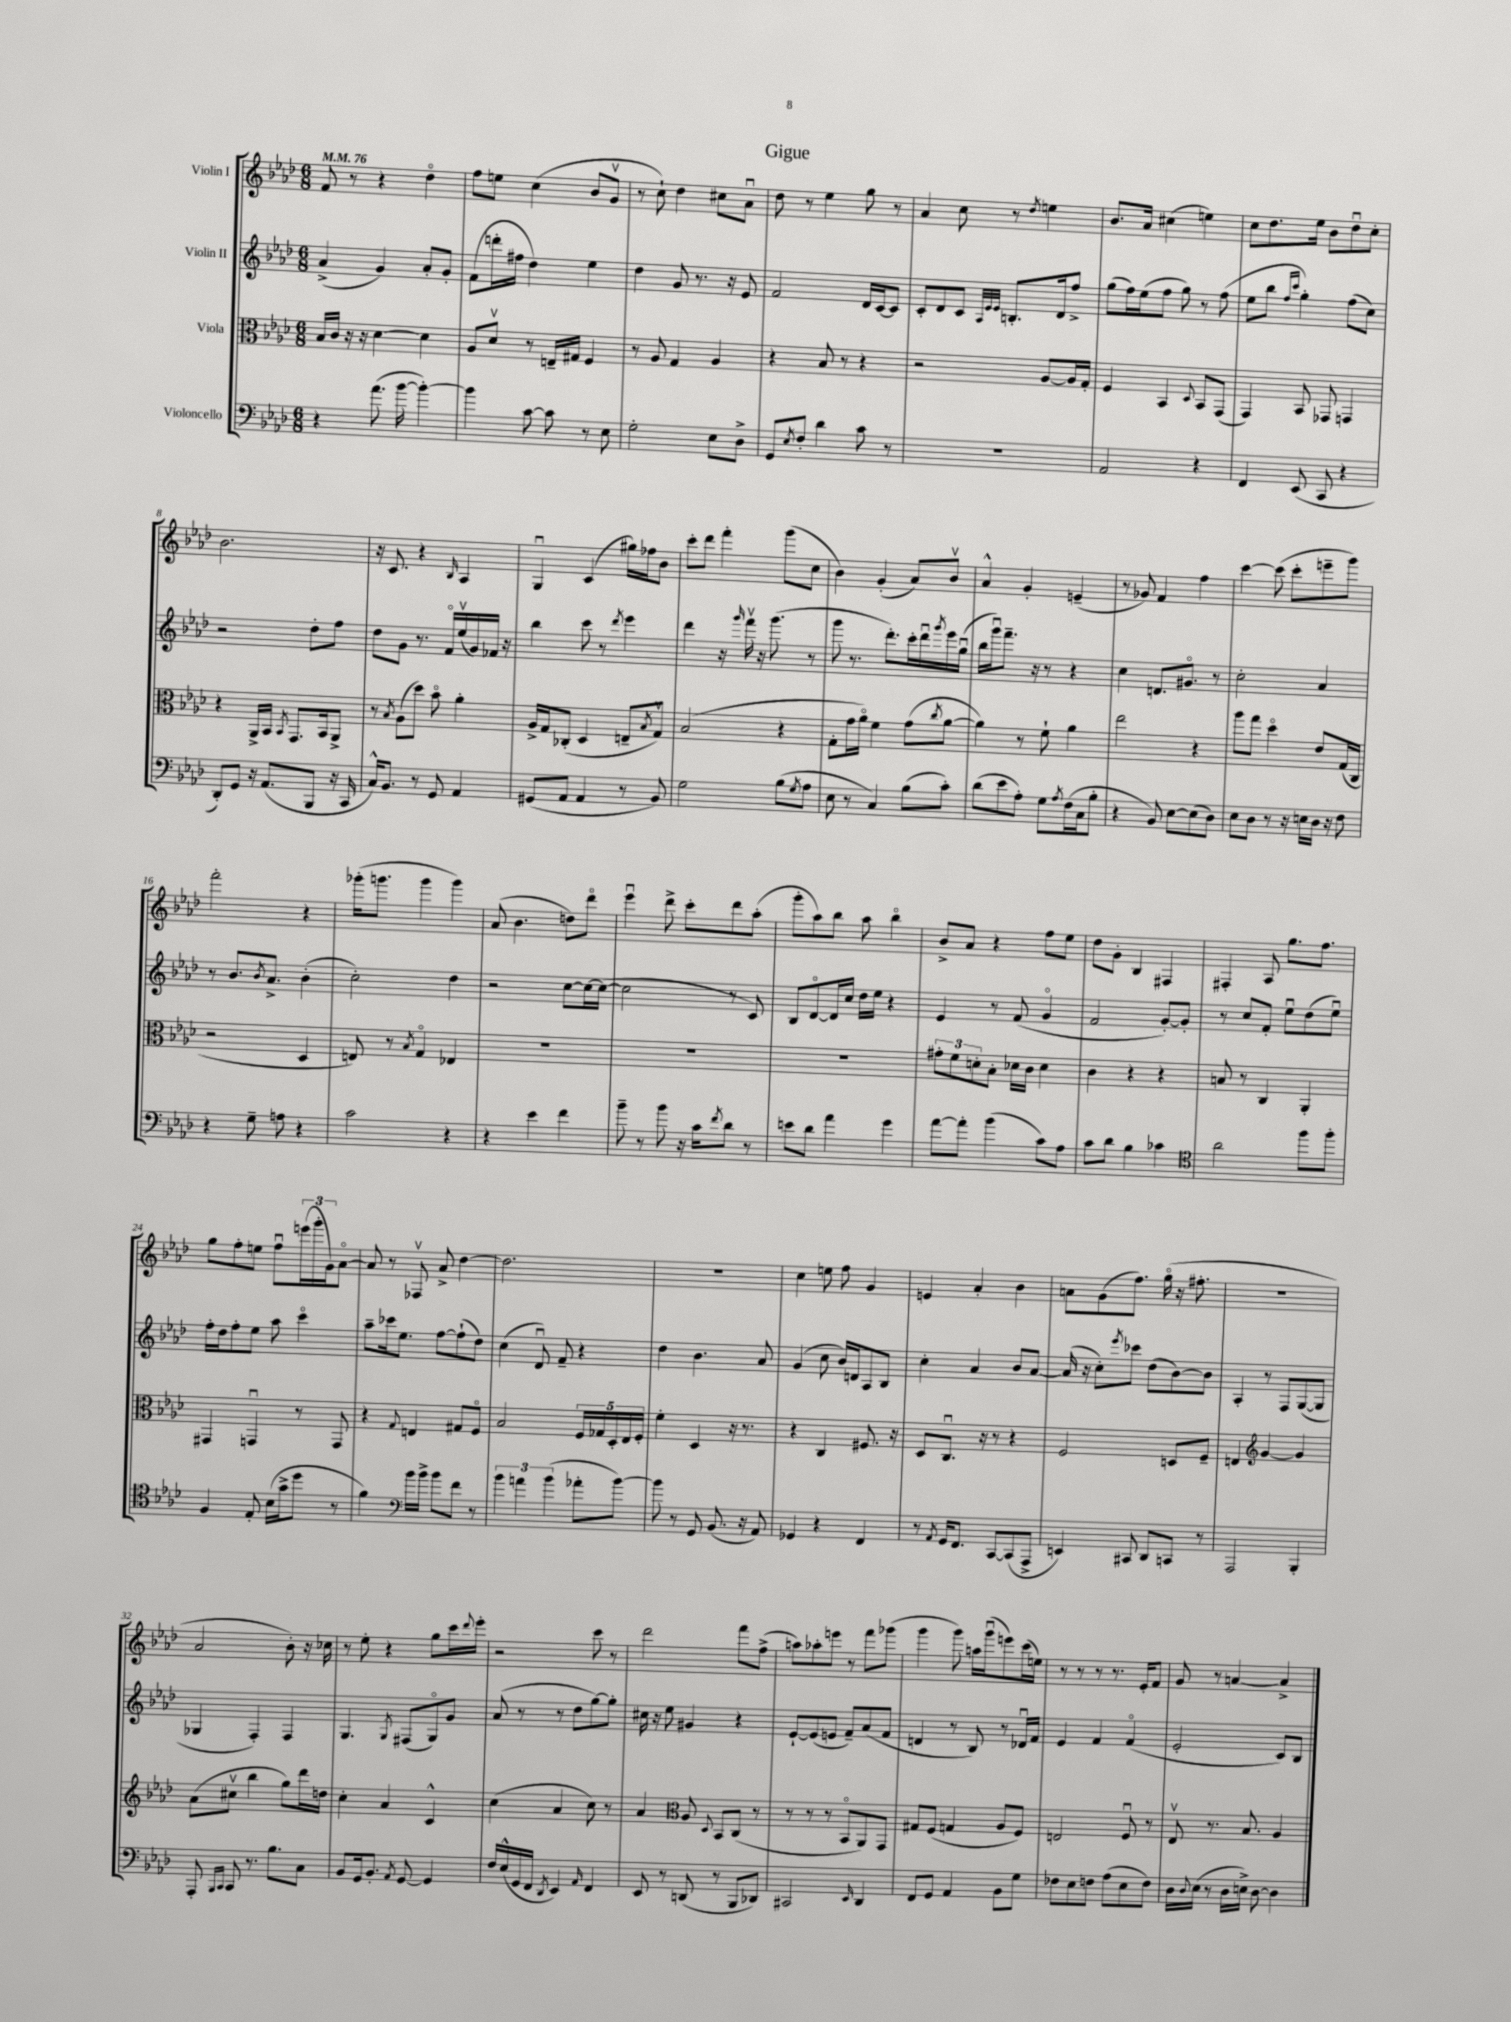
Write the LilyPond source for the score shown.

\header { title = "Gigue" }
<<
\new StaffGroup <<
\new Staff = "s0" \with { instrumentName = "Violin I" } {
    \clef treble \key aes \major \numericTimeSignature \time 6/8 \tempo 4 = 76
    f'8 r8 r4 des''4\flageolet |
    f''8 e''8 c''4( bes'8 g'8\upbow |
    r8 c''8-!) des''4 cis''8 aes'8\downbow |
    des''8 r8 ees''4 g''8 r8 |
    aes'4 c''8 r8 \acciaccatura { des''8 } e''4 |
    bes'8. aes'16 cis''4( e''4) |
    c''8 des''8. ees''16 bes'8 des''8\downbow c''8-. |
    bes'2. |
    r16 c'8. r4 \grace { bes16 } aes4 |
    g4\downbow c'4( gis''16) fes''16 bes'8 |
    c'''8-. des'''8 f'''4-. g'''8( c''8 |
    bes'4) g'4-.( aes'8) bes'8\upbow |
    aes'4-^ g'4-. e'4--( |
    r8 ges'8) f'4 f''4 |
    c'''4~ c'''8( c'''8-. e'''8-- g'''8) |
    f'''2-. r4 |
    ges'''16-.( g'''8. g'''4 g'''4) |
    aes'8( bes'4. d''8) des'''8\flageolet |
    ees'''4\downbow des'''8-> c'''8-. des'''8 aes''8-.( |
    g'''8-. aes''8) bes''8 aes''8 bes''4\flageolet |
    bes'8-> aes'8 r4 f''8 ees''8 |
    des''8 g'8-. bes4 fis4 |
    fis4-. aes8 g''8. f''8. |
    g''8 f''8-. e''8 f''8\downbow \tuplet 3/2 { e'''16( g'''16-. g'16) } aes'8~\flageolet |
    aes'8 r8 fes8\upbow aes'8-> des''4~ |
    des''2. |
    R2. |
    c''4 e''8 f''8 g'4 |
    e'4 aes'4-. bes'4 |
    a'8 g'8( f''8.) g''16\flageolet( r16 fis''8.-. |
    R2. |
    aes'2 bes'8-.) r16 ces''16 |
    r8 ees''8-. r4 g''8 c'''16 \appoggiatura { des'''8 } ees'''16-. |
    r2 c'''8 r8 |
    des'''2 f'''8 f''8->( |
    a''8) aes''8-. e'''8 r8 f'''8 ges'''8( |
    g'''4 g'''8) a''16 g'''16\downbow( e'''8) c'''16( e''16) |
    r8 r8 r8 r8. ees'16-. f'8 |
    g'8 r8 a'4~ a'4-> \bar "|." |
}
\new Staff = "s1" \with { instrumentName = "Violin II" } {
    \clef treble \key aes \major \numericTimeSignature \time 6/8
    aes'4->( g'4) aes'8-. g'8-. |
    f'8( d'''16-. fis''16 des''4) ees''4 |
    des''4 g'8 r8. r16 ees'8 |
    f'2 des'16 c'16~ c'8 |
    c'8-. des'8 c'8 \grace { aes32 ees'32 ees'32 } b8.-. des'16 f''8-> |
    g''8( f''16) ees''16( f''8 g''8) r8 f''8( |
    ees''8 bes''8 \grace { f''16 c'''16 } g''4-.) f''8( c''8) |
    r2 des''8-. f''8 |
    des''8 g'8 r8. f'16\flageolet ees''16\upbow( g'16) fes'16 r16 |
    bes''4 c'''8 r8 \acciaccatura { des'''8 } ees'''4 |
    des'''4 r16 \grace { g'''16 } f'''16\upbow r16 g'''8.( r8 |
    g'''8 r8. des'''8.-.) c'''16-. des'''16\downbow \acciaccatura { g'''8 } ees'''16 g''16\downbow( |
    bes''16 g'''16\downbow) f'''8.-- r16 r8 r4 |
    c''4 d'8. gis'8.\flageolet r8 |
    c''2-. aes'4 |
    r8 bes'8. \acciaccatura { bes'8 } aes'8.-> bes'4-.( |
    c''2-.) des''4 |
    r2 c''8~ c''16~ c''16~( |
    c''2 r8 c'8) |
    bes8 des'8~\flageolet des'16 c''16 des''16 ees''16 r4 |
    ees'4 r8 f'8( g'4\flageolet |
    f'2 g'8~-.) g'8-. |
    r8 c''8 f'8-. ees''8\downbow des''8( ees''8\downbow) |
    f''16-. des''16 f''8-. ees''8 aes''8 c'''4\flageolet |
    aes''8-- ces'''16 ees''8. f''8~ f''8-!( des''8) |
    c''4( des'8\downbow) f'8-- r4 |
    des''4 bes'4. aes'8 |
    g'4( c''8 bes'16) d'16 aes8 bes8 |
    c''4-. aes'4 bes'8 aes'8~ |
    aes'16( r16 c''8-.) \acciaccatura { ees'''8 } ces'''8 des''8( bes'8~) bes'8 |
    aes4-. r8 f8 g8~( g8 |
    ges4 f4-.) f4 |
    g4. \acciaccatura { g8 } fis8( g8\flageolet) g'8 |
    aes'8( r8 r8 des''8 g''8~) g''8-. |
    cis''16 r16 ees''8 gis'4 r4 |
    ees'8~-! ees'8( e'8 f'8--) aes'8( f'8 |
    d'4 r8 bes8) r8 des'16\downbow f'16 |
    ees'4 f'4 f'4\flageolet( |
    ees'2-. c'8) bes8 \bar "|." |
}
\new Staff = "s2" \with { instrumentName = "Viola" } {
    \clef alto \key aes \major \numericTimeSignature \time 6/8
    bes16 c'16 r16 r16 des'4~ des'4 |
    aes8 des'8\upbow r8 e16-- gis16 f4 |
    r8 aes8 g4 aes4 |
    r4 bes8 r8 r4 |
    r2 aes8~ aes16 g16-. |
    f4 bes,4 \appoggiatura { des8 } bes,8 g,8( |
    g,4) bes,8 ges,8 g,4 |
    r4 aes,16-> bes,16 \acciaccatura { bes,8 } g,8. bes,16 aes,8-> |
    r8 \acciaccatura { bes8 } aes8( des''8) bes'8\flageolet aes'4-. |
    aes16-> g16 ces8-.( des4 e8-- \acciaccatura { bes8 } g8\upbow) |
    bes2( r4 |
    g8-. g'16 aes'16\flageolet) f'4 g'8( \acciaccatura { c''8 } aes'8~ |
    aes'4) r8 f'8-! aes'4 |
    ees''2 r4 |
    aes''8 g''8 des''4\flageolet ees'8 g16( c16 |
    r2 des4 |
    e8) r8 \acciaccatura { bes8 } g4\flageolet ees4 |
    R2. |
    R2. |
    R2. |
    \tuplet 3/2 { gis'8-. f'8 d'8-. } bes8-. des'16 c'16 des'4 |
    c'4 r4 r4 |
    b8 r8 c4 aes,4-. |
    gis,4 g,4\downbow r8 g,8 |
    r4 \appoggiatura { g8 } e4 gis8 f8\flageolet |
    bes2 \tuplet 5/4 { f16 ges16 des16-. ees16 f16-. } |
    f'4-. des4 r16 r8. |
    r4 c4 fis8. r16 |
    des8 c8.\downbow r16 r8 r4 |
    f2 d8 f8-- |
    e4 \clef treble g'4~ g'4 |
    aes'8( cis''8\upbow bes''4 g''8) des'''16 d''16 |
    c''4-. aes'4 c'4-^ |
    c''4( aes'4 c''8) r8 |
    aes'4 \clef alto aes8 \appoggiatura { des8 } bes,8 c8( r8 |
    r8 r8 r8 bes,8\flageolet aes,8) g,8 |
    gis8 f8( g4 aes8 f8) |
    e2 f8\downbow r8 |
    ees8\upbow r8. bes8. aes4 \bar "|." |
}
\new Staff = "s3" \with { instrumentName = "Violoncello" } {
    \clef bass \key aes \major \numericTimeSignature \time 6/8
    r4 aes'8.( bes'16~ bes'4~-.) |
    bes'4 c'8~ c'8 r8 ees8 |
    g2-. ees8 des8-> |
    g,8 \acciaccatura { ees8 } f8-. des'4 c'8 r8 |
    R2. |
    aes,2 r4 |
    f,4 ees,8( c,8 r4 |
    des,8-.) g,8 r16 aes,8.( bes,,8 r16 c,16 |
    c16-^) bes,8. r8 g,8 aes,4 |
    gis,8( aes,8 aes,4 r8 bes,8) |
    g2 bes8( \acciaccatura { g8 } aes8 |
    ees8 r8 c4) bes8( c'8-.) |
    des'8( ees'8 aes8-.) g8 \acciaccatura { aes8 } f16( c16 bes8-. |
    r4 bes,8) ees8~ ees8( des8) |
    ees8 des8 r8 r16 e16 des16 r16 f8 |
    r4 g8-- a8 r4 |
    c'2 r4 |
    r4 ees'4 f'4 |
    bes'8-- r8 bes'8 r16 c'16 \acciaccatura { f'8 } des'8 r8 |
    e'8 des'8 aes'4 g'4 |
    aes'8~ aes'8-. bes'4( c'8) aes8 |
    c'8 des'8 bes4 ces'4 |
    \clef tenor aes'2 f''8 f''8-. |
    f4 ees8-. bes16( g'16-> des''8 r8 |
    f'4) \clef bass bes'16 bes'16-> bes'8 f'8 r8 |
    \tuplet 3/2 { bes'4 a'4 bes'4( } aes'8-. bes'8~) |
    bes'8 r8 g,8 bes,8.( r16 aes,8) |
    ges,4 r4 f,4 |
    r8 \acciaccatura { aes,8 } g,16 f,8. c,8~ c,8( aes,,8-> |
    e,4) cis,8 des,8 c,8 r8 |
    aes,,2 bes,,4-. |
    aes,,8-. \grace { bes,,16 c,16 } c,8 r8. bes8. c8 |
    bes,8 g,16 bes,8.-. \acciaccatura { aes,8 } g,8~ g,4 |
    f16 ees16-^( g,16 f,16 \acciaccatura { des,8 } ees,4) \grace { aes,16 } f,4 |
    ees,8 r8 d,8( r8 bes,,8 des,8) |
    cis,2 \grace { ees,16 } des,4 |
    f,8 g,8 aes,4 bes,8 g8 |
    fes8 ees8 f8 aes8( ees8 f8) |
    des16 \appoggiatura { des8 } ees16( r8 des16 e16->) des8~ des4 \bar "|." |
}
>>
>>
